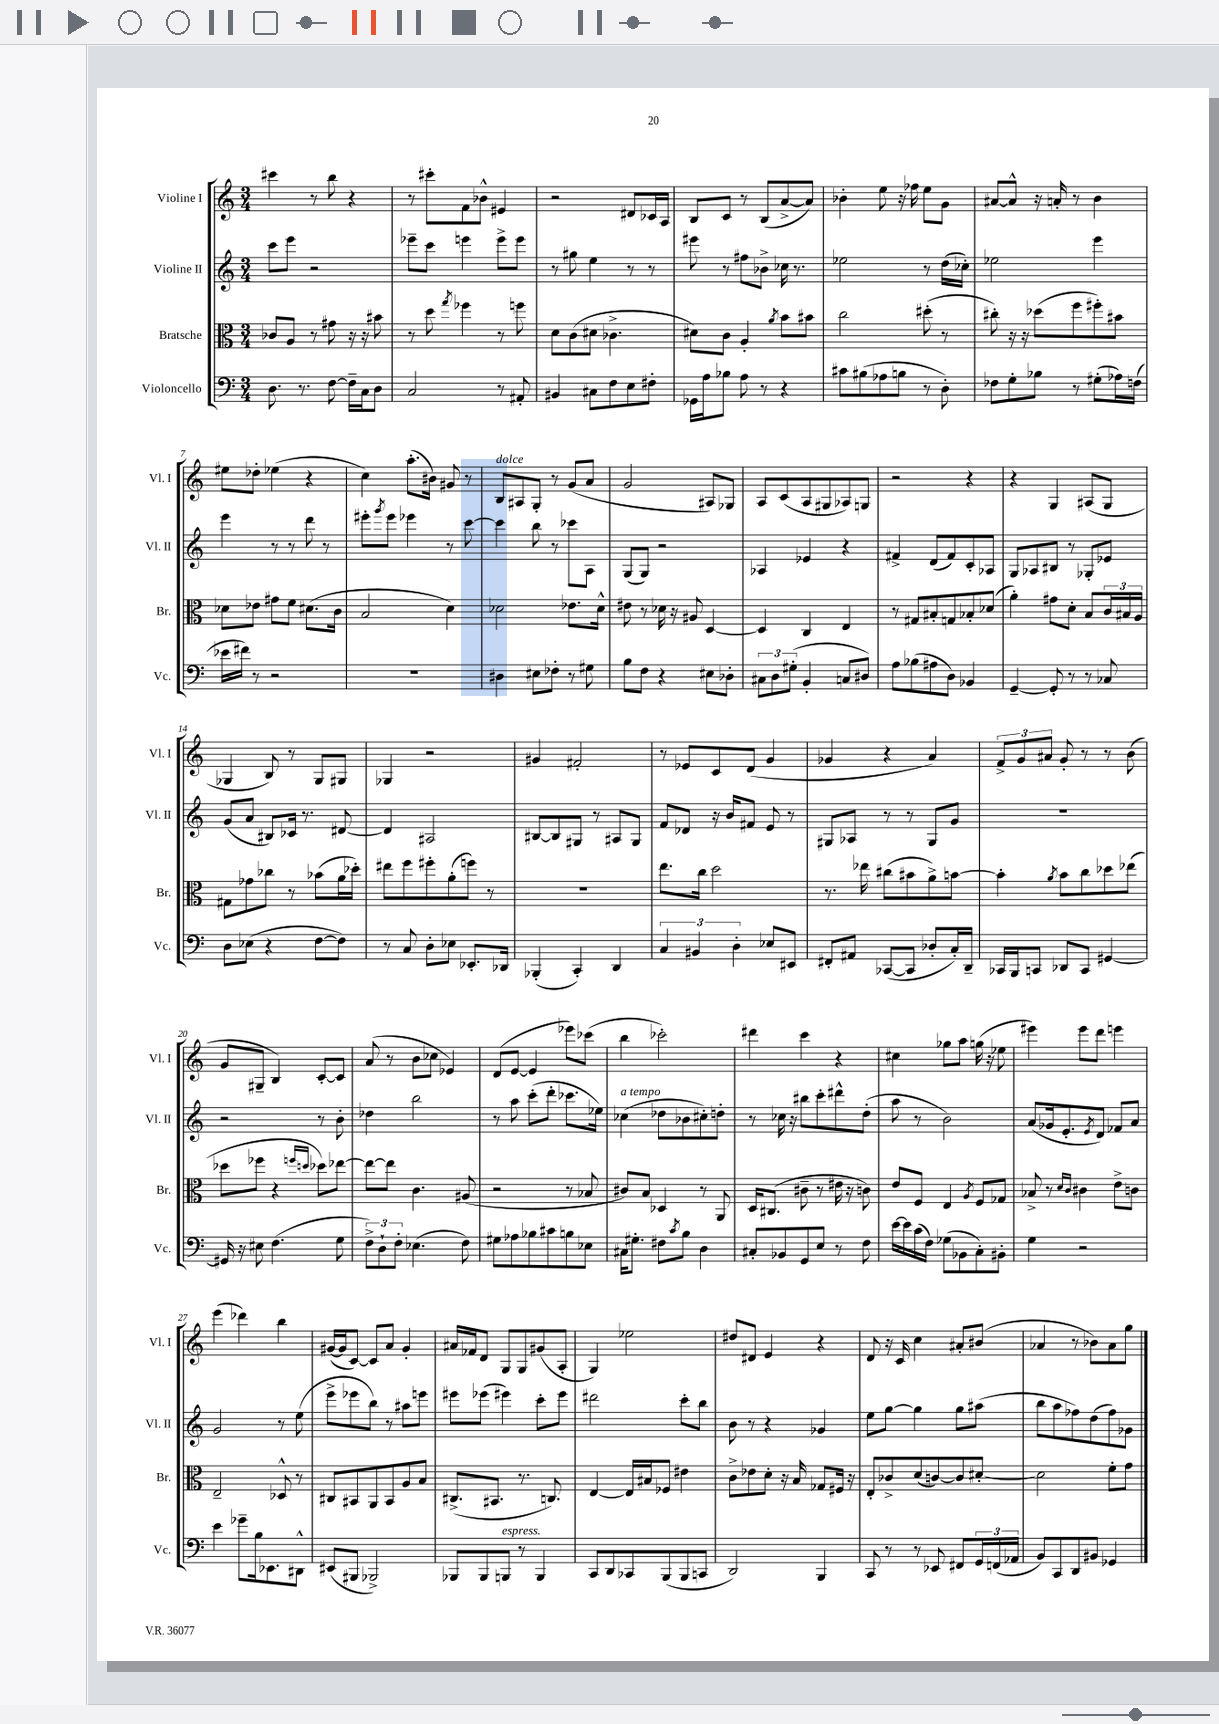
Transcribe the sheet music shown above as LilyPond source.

<<
\new StaffGroup <<
\new Staff = "s0" \with { instrumentName = "Violine I" shortInstrumentName = "Vl. I" } {
    \clef treble \key c \major \numericTimeSignature \time 3/4
    cis'''4 r8 b''8 r4 |
    r8 cis'''8-. f'8 bes'8-^ eis'4 |
    r2 dis'8 ces'16 a16 |
    b8 c'8 r8 b8( a'8~-> a'8) |
    bes'4-. e''8 r16 fes''16 e''8 g'8 |
    ais'8~ ais'8-^ r16 a'16-. r8 b'4 |
    eis''8 des''8-. ees''4( r4 |
    c''4) a''8.-.( bis'16) gis'8 r8 |
    b8^\markup { \italic "dolce" } ais8 g8-. r8 g'8( a'8 |
    g'2 ais8) ges8 |
    a8 c'8( a8 gis8 aes8) g8 |
    r2 r4 |
    r4 g4 ais8( g8 |
    ges4 b8) r8 ges8 gis8 |
    ges4 r2 |
    gis'4 fis'2-. |
    r8 ees'8 c'8 d'8( g'4 |
    ges'4 r4 a'4) |
    \tuplet 3/2 { f'8-> g'8 ais'8 } g'8-. r8 r8 b'8( |
    g'8 gis8-- b4) c'8~-. c'8 |
    a'8( r8 b'8 ces''8 ees'4) |
    d'8( e'8~ e'4 ees'''8) ces'''8( |
    b''4 ces'''2-.) |
    dis'''4 c'''4 r4 |
    cis''4 ges''8 a''8 g''16( r16 ees''8 |
    eis'''4) eis'''8 d'''8 e'''4 |
    e'''4( des'''4) b''4 |
    gis'16~( gis'16 c'8~) c'8 a'8 gis'4-. |
    ais'16 fes'16 d'8 g8 g8 gis'8( a8-. |
    g4) ees''2 |
    dis''8 dis'8 e'4 r4 |
    d'8 r16 c'16 c''4 ais'8-. bis'8( |
    aes'4 r8 bes'8) aes'8 g''8 \bar "|." |
}
\new Staff = "s1" \with { instrumentName = "Violine II" shortInstrumentName = "Vl. II" } {
    \clef treble \key c \major \numericTimeSignature \time 3/4
    c'''8 e'''8 r2 |
    ees'''8-- c'''8 e'''4 e'''8-> e'''8 |
    r8 gis''8 e''4 r8 r8 |
    eis'''8 r8 fis''8 bes'8-> ces''16 r8. |
    ees''2 r8 d''16( ces''16-.) |
    ees''2 e'''4 |
    e'''4 r8 r8 d'''8 r8 |
    eis'''8-. \acciaccatura { g'''8 } eis'''8 ees'''4 r8 c'''8~ |
    c'''4 b''8 r8 ces'''8 a8 |
    g8( g8) r2 |
    aes4 ees'4 r4 |
    fis'4-> d'8( fis'8) c'8-. aes8 |
    g8 aes8 bis8 r8 ges8-. ees'8 |
    g'8( a'8 bis8) ces'16 r8. dis'8~ |
    dis'4 ais2 |
    bis8~ bis8 gis8 r8 ais8 gis8 |
    f'8 des'8 r16 b'16 fis'8 e'8 r8 |
    gis8 aes8 r8 r8 gis8 g'8 |
    R2. |
    r2 r8 b'8-. |
    des''4 b''2 |
    r8 a''8 c'''8-.( d'''8-. ces'''8. ees''16) |
    ces''4^\markup { \italic "a tempo" }( des''8 bes'8 cis''8-.) d''8-. |
    r8 ces''16 r16 bis''8 c'''8-. dis'''8-^ d''8-.( |
    a''8 r8 b'2) |
    a'8( ges'16 e'8.-. \acciaccatura { e'8 } d'8) fes'8 a'8 |
    g'2 r8 e''8( |
    e'''8-> ees'''8 b''8) r8 ais''8 e'''8 |
    eis'''8 ees'''8( eis'''4) c'''8-. eis'''8 |
    dis'''2 c'''8-. b''8 |
    b'8 r8 r4 ges'4 |
    e''8 g''8~ g''4 g''8 ais''8( |
    b''8 a''8 fes''8) d''8( fes''8) ges'8 \bar "|." |
}
\new Staff = "s2" \with { instrumentName = "Bratsche" shortInstrumentName = "Br." } {
    \clef alto \key c \major \numericTimeSignature \time 3/4
    ces'8 a8 r8 gis'8 r16 r16 bis'8 |
    r8 d''8 \acciaccatura { g''8 } fes''4 r8 f''8 |
    d'8 c'8( dis'8 ces'4.-> |
    dis'8) c'8 a4-. \acciaccatura { a'8 } b'8 bis'8 |
    c''2 dis''8-.( r8 |
    cis''8-.) r16 r16 des''8( f''8 fis''8-.) bis'8 |
    des'8 ees'8 gis'8 f'8 dis'8.( c'16 |
    b2 d'4) |
    des'2 ees'8. des'16-^ |
    eis'8 r8 des'16 r16 ais8 d4~ |
    d4 c4 e4 |
    r8 gis8 bis8-. g8 bes8-. des'8( |
    a'4-.) gis'8 d'8-. b8 \tuplet 3/2 { c'16 bis16 a16 } |
    gis8 ges'8 ces''8 r8 bes'8( a'16 des''16-.) |
    eis''8 f''8 fis''8-. a'8-.( f''8) r8 |
    R2. |
    e''8. c''16 d''2 |
    r8. ees''16 cis''8( bis'8 a'8->) b'8~ |
    b'4-. \acciaccatura { a'8 } b'8 c''8 des''8 ees''8( |
    des''8 fes''8 r4 \grace { f''16 d''16 } des''8) ees''8~ |
    ees''8~ ees''8 c'4. ais8( |
    r2 r8 bes8 |
    cis'8) b8 des4 r8 a,8 |
    d16 cis8.( cis'8-- r8 eis'16 r16 c'8) |
    e'8 f8 e4 \acciaccatura { a8 } f8 ges8 |
    bes8-> r8 \grace { d'16 c'16 } cis'4 e'8-> c'8 |
    e2-- des8-^ r8 |
    cis8 bis,8 a,8 bis,8 a8 b8 |
    cis8.->( bis,8. r8. c8.) |
    e4~ e16 bis16 fes8 eis'4 |
    c'8-> ees'8 d'8-. r16 b16 ges8 fis16 r16 |
    e8-. ces'8-> d'8( c'8~) c'8 dis'8~-. |
    dis'2 f'8-. g'8 \bar "|." |
}
\new Staff = "s3" \with { instrumentName = "Violoncello" shortInstrumentName = "Vc." } {
    \clef bass \key c \major \numericTimeSignature \time 3/4
    d8. r8. f8~ f16-- c16 d8 |
    c2 r8 ais,8-. |
    bis,4 cis8 f8 e8 fis8-. |
    ges,16 a16 bes8 a8 r8 r4 |
    cis'8 bis8( aes8 b8 r8 d8-.) |
    fes8 g8-. bes8 r8 gis8-.( aes16) f16( |
    ees'16 fis'16) r8 r2 |
    R2. |
    dis4 eis8 fes8-. r8 gis8 |
    b8 f8 r4 eis8 des8-. |
    \tuplet 3/2 { cis8 d8 gis8-.( } b,4-. c8 dis8) |
    a8 bes8( ais8 d8) bes,4 |
    g,4~-- g,8-. r8 r8 ces8 |
    d8 ees8( r4 f8~ f8) |
    r8 c8 d8-. ees8 ees,8.-. des,16 |
    bes,,4-.( c,4-.) d,4 |
    \tuplet 3/2 { c4 bis,4 d4-. } ees8 eis,8 |
    fis,8-. ais,8 ces,8~( ces,8 des8-. c16-.) d,16-- |
    ces,16 b,,16 c,8 des,8 c,8 gis,4~ |
    gis,16 r16 eis8 f4.( g8 |
    \tuplet 3/2 { f8->) d8-! f8-. } ees4.( f8) |
    gis8 aes8 bes8 cis'8 b8 ees8 |
    cis16 gis8.-. fis8 \acciaccatura { c'8 } b8 d4 |
    cis8-. bes,8 g,8 e8 r8 f8 |
    e'16~ e'16 c'16( f16) ges8( bes,8 c8-.) bis,8-. |
    g4 r2 |
    e'4 ges'8-- b16 ees,8. dis,8-^ |
    eis,8( bis,,8 bes,,2->) |
    bes,,8 bes,,8 b,,8^\markup { \italic "espress." } r8 b,,4 |
    c,8 d,8 ces,8 b,,8( b,,8 c,8 |
    d,2) b,,4 |
    c,8 r8 r8 ees,8 fis,8 \tuplet 3/2 { g,16 f,16( aes,16 } |
    b,8) c,8 d,8 bis,8 ges,4 \bar "|." |
}
>>
>>
